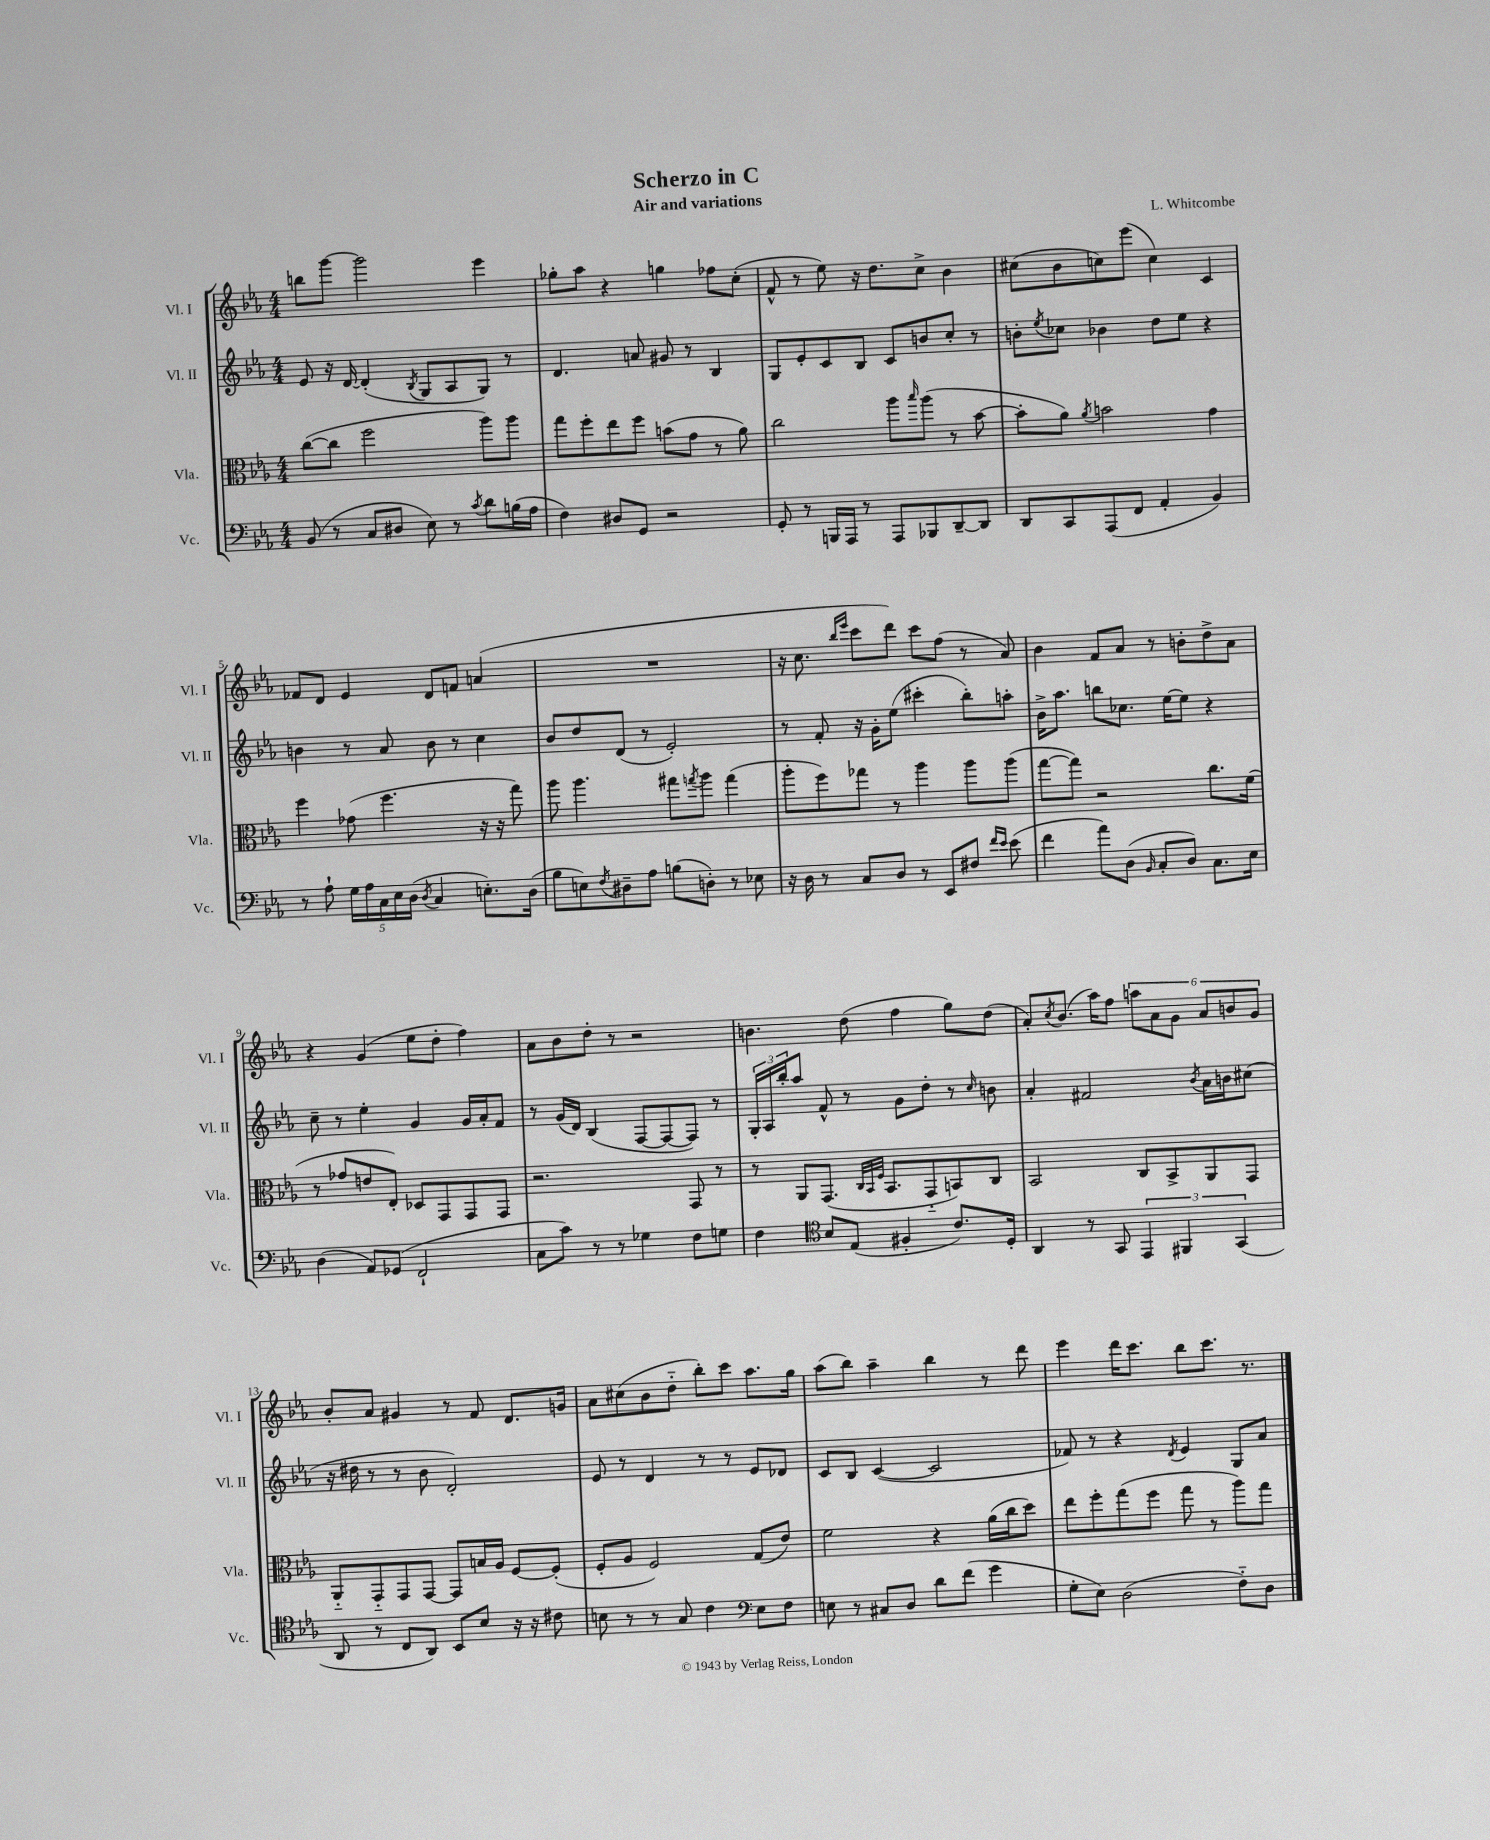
\header { title = "Scherzo in C" composer = "L. Whitcombe" subtitle = "Air and variations" }
<<
\new StaffGroup <<
\new Staff = "s0" \with { instrumentName = "Vl. I" shortInstrumentName = "Vl. I" } {
    \clef treble \key ees \major \numericTimeSignature \time 4/4
    b''8 g'''8~ g'''2 ees'''4 |
    ges''8-. aes''8 r4 g''4 fes''8 c''8-.( |
    f'8-^ r8 ees''8) r16 d''8. c''8-> bes'4 |
    cis''8( bes'8 c''8) ees'''8( c''4) c'4 |
    fes'8 d'8 ees'4 d'8 f'8 a'4( |
    R1 |
    r16 c''8. \grace { bes''16 ees'''16 } c'''8 d'''8) c'''8 f''8( r8 aes'8) |
    bes'4 f'8 aes'8 r8 b'8-. d''8-> aes'8 |
    r4 g'4( ees''8 d''8-. f''4) |
    aes'8 bes'8 d''8-. r8 r2 |
    b'4. d''8( f''4 g''8) d''8( |
    aes'8-.) \acciaccatura { c''8 } bes'8.( aes''16) f''8 \tuplet 6/4 { a''8 aes'8 g'8 aes'8 b'8 g'8 } |
    bes'8-. aes'8 gis'4 r8 f'8 d'8. g'16 |
    aes'8 cis''8( bes'8 d''8-_ bes''8-.) c'''8 aes''8. g''16 |
    aes''8( bes''8) aes''4-- bes''4 r8 d'''8 |
    ees'''4 d'''16 c'''8. bes''8 c'''8. r8. \bar "|." |
}
\new Staff = "s1" \with { instrumentName = "Vl. II" shortInstrumentName = "Vl. II" } {
    \clef treble \key ees \major \numericTimeSignature \time 4/4
    ees'8 r16 d'16~ d'4-.( \acciaccatura { bes8 } g8 aes8 g8) r8 |
    d'4. a'8 gis'8 r8 bes4 |
    g8 ees'8-. c'8 bes8 c'8 b'8 c''8-. r8 |
    b'8-. \acciaccatura { ees''8 } ces''8 bes'4 d''8 ees''8 r4 |
    b'4 r8 aes'8 b'8 r8 c''4 |
    bes'8 d''8 d'8( r8 ees'2-.) |
    r8 f'8-. r16 g'16-. ees''8( cis'''4-. bes''8-.) a''8-. |
    bes'16-> aes''8. b''8 ces''8. ees''16~ ees''8 r4 |
    c''8-- r8 ees''4-. g'4 g'16 aes'16-. f'8 |
    r8 g'16( d'16) bes4( f8~ f8~ f8) r8 |
    \tuplet 3/2 { g16-. aes16 bes''16-. } aes''8 f'8-^ r8 g'8 d''8-. r8 \grace { c''16 } b'8 |
    aes'4-. fis'2 \acciaccatura { bes'8 } aes'16 b'16 cis''8( |
    r16 dis''16 r8 r8 bes'8 d'2-.) |
    ees'8 r8 d'4 r8 r8 ees'8 des'8 |
    c'8 bes8 c'4~( c'2 |
    fes'8) r8 r4 \acciaccatura { d'8 } ees'4 g8 aes'8 \bar "|." |
}
\new Staff = "s2" \with { instrumentName = "Vla." shortInstrumentName = "Vla." } {
    \clef alto \key ees \major \numericTimeSignature \time 4/4
    c''8~( c''8 f''2 aes''8) aes''8 |
    g''8 f''8-. ees''8 f''8 b'8( g'8 r8 aes'8) |
    c''2 aes''8 \grace { bes''16 } aes''8( r8 bes'8~ |
    bes'8-. aes'8) \acciaccatura { aes'8 } b'2 g'4 |
    f''4 ges'8( f''4. r16 r16 g''8) |
    aes''8 aes''4. gis''8 \acciaccatura { g''8 } aes''8 g''4( |
    aes''8-. f''8) ges''8 r8 aes''4 aes''8 aes''8( |
    g''8~ g''8) r2 c''8. f'16( |
    r8 ges'8 e'8 ees8-.) des8 g,8 g,8 g,8 |
    r2. g,8 r8 |
    r8 aes,8 g,8.( \grace { c32 bes,32 f32 } bes,8. g,8-_ b,8) c8 |
    bes,2 c8 bes,8-> aes,8 g,8 |
    aes,8-_ g,8-_ g,8 g,8~ g,8 b16 aes16 f8~ f8-.( |
    f8-. aes8 f2) g8( ees'8) |
    f'2 r4 aes'16( c''16 d''8) |
    ees''8 f''8-. g''8( f''8 g''8 r8 aes''8) g''8 \bar "|." |
}
\new Staff = "s3" \with { instrumentName = "Vc." shortInstrumentName = "Vc." } {
    \clef bass \key ees \major \numericTimeSignature \time 4/4
    bes,8( r8 c8 dis8 ees8) r8 \acciaccatura { c'8 } d'8 b16( aes16 |
    f4) dis8 g,8 r2 |
    g,8-. r8 b,,16 aes,,16 r8 aes,,8 bes,,8 d,8~-- d,8 |
    d,8 c,8 aes,,8( f,8 aes,4-. bes,4) |
    r8 aes8-! \tuplet 5/4 { g16 aes16 c16 ees16 d16( } \acciaccatura { d8 } c4 e8.-.) d16( |
    bes8 e8) \acciaccatura { f8 } dis8-- aes8 b8( d8-.) r8 ees8 |
    r16 d16 r8 c8 d8 r8 ees,8 fis8 \grace { f'16 ees'16 } ees'8( |
    f'4 aes'8) d8( \grace { bes,16 } c8-. d8) c8. ees16 |
    d4( aes,8) ges,8( f,2-! |
    c8 c'8) r8 r8 ges4 f8 g8 |
    f4 \clef tenor bes8 ees8( fis4-. c'8.) d16-. |
    aes,4 r8 g,8 \tuplet 3/2 { ees,4 fis,4 g,4( } |
    aes,8 r8 c8 aes,8) bes,8 bes8 r16 r16 cis'8 |
    b8 r8 r8 g8 c'4 \clef bass ees8 f8 |
    e8 r8 cis8 d8 d'8 f'8( g'4 |
    g8-. ees8) d2( f8-_) d8 \bar "|." |
}
>>
>>
